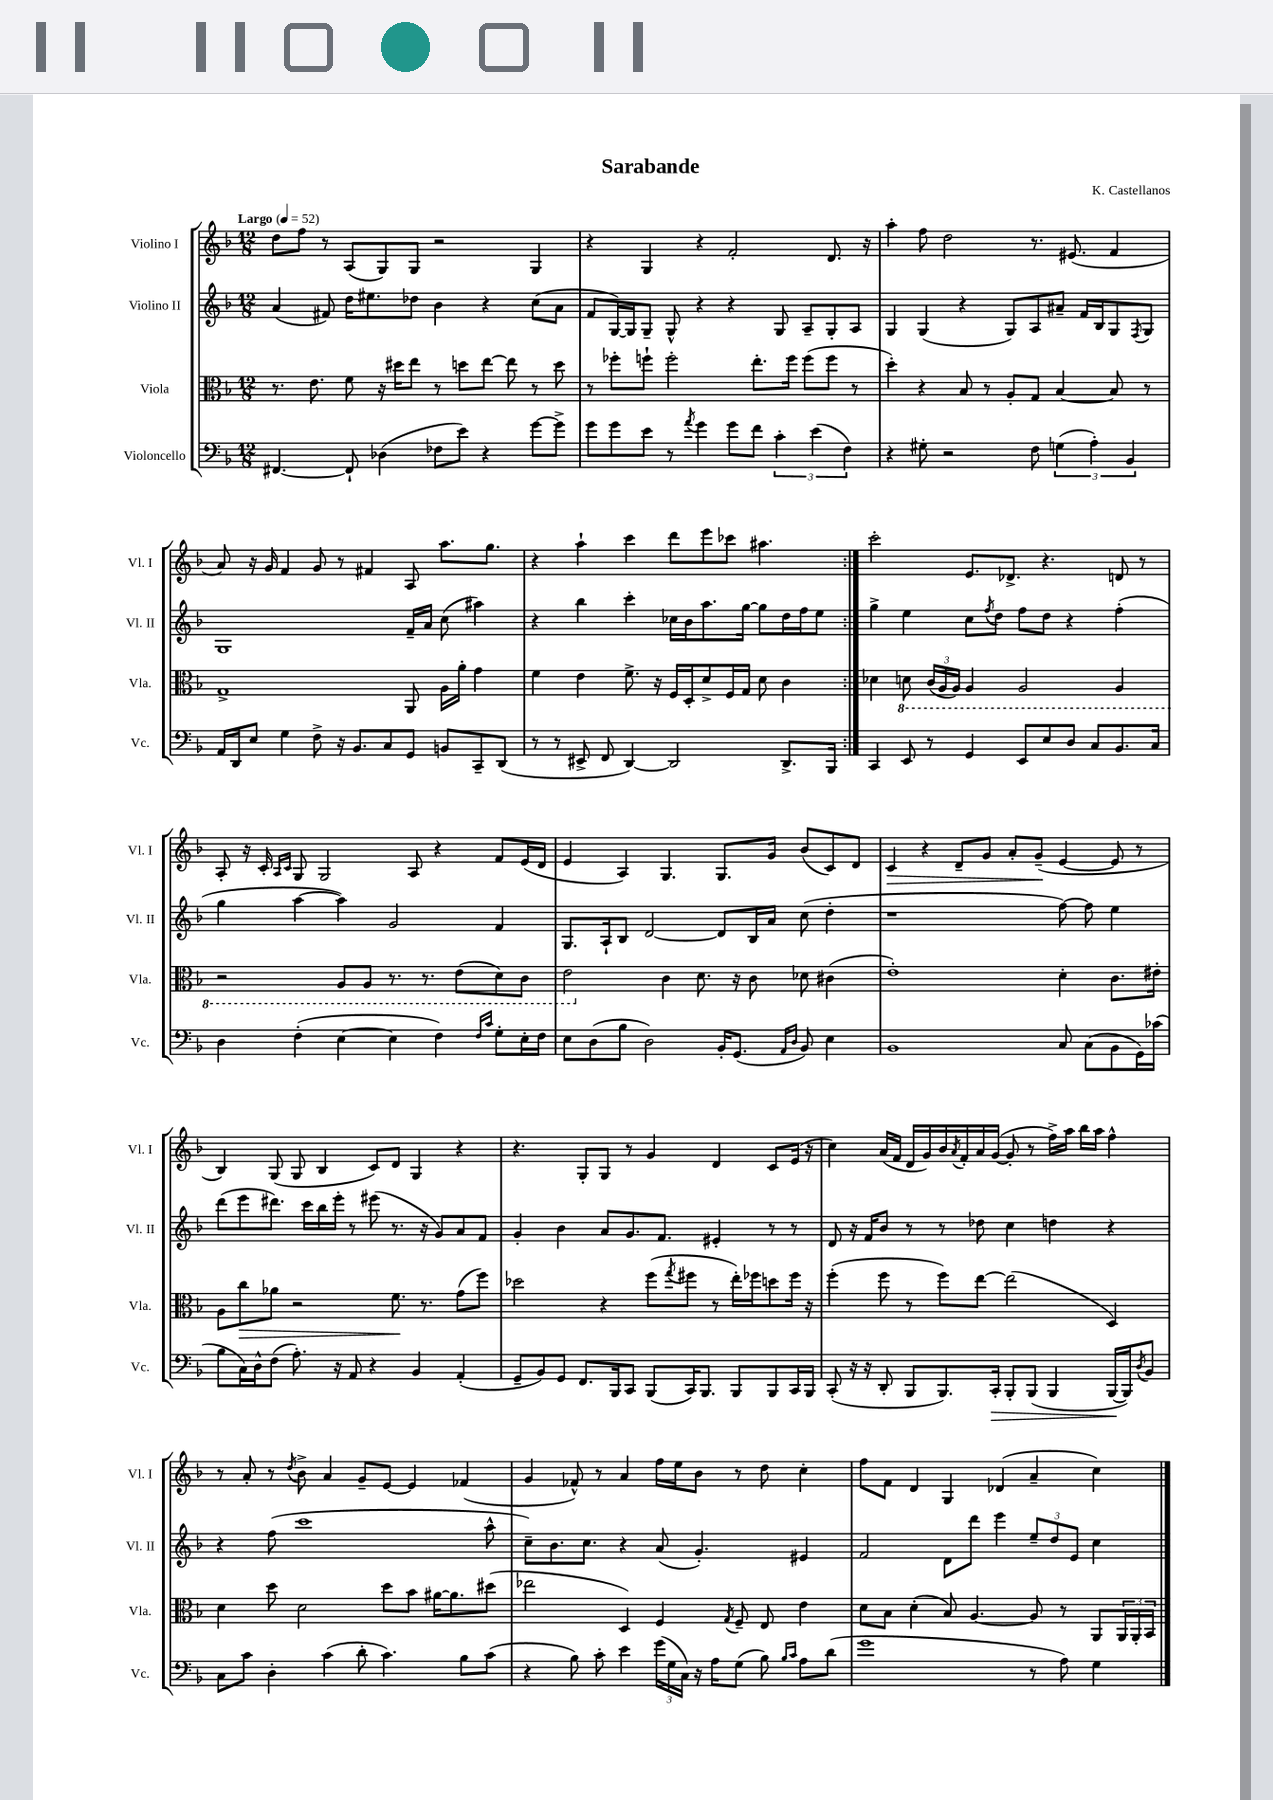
\header { title = "Sarabande" composer = "K. Castellanos" }
<<
\new StaffGroup <<
\new Staff = "s0" \with { instrumentName = "Violino I" shortInstrumentName = "Vl. I" } {
    \clef treble \key f \major \numericTimeSignature \time 12/8 \tempo "Largo" 4 = 52
    \repeat volta 2 { d''8 f''8 r8 a8( g8) g8 r2 g4 |
    r4 g4 r4 f'2-. d'8. r16 |
    a''4-. f''8 d''2 r8. eis'8.( f'4 |
    a'8) r16 g'16 f'4 g'8 r8 fis'4 a8 a''8. g''8. |
    r4 a''4-! c'''4 d'''8 e'''8 ces'''8 ais''4. | }
    c'''2-. e'8. des'8.-> r4. d'8 r8 |
    a8-. r16 c'16-. \grace { a16 c'16 } g8 g2 a8 r4 f'8 e'16( d'16 |
    e'4 a4) g4. g8. g'16 bes'8( c'8) d'8 |
    c'4\> r4 d'8-- g'8 a'8-. g'8--\!( e'4~ e'8 r8 |
    bes4) g8( g8 bes4 c'8) d'8 g4 r4 |
    r4. g8-. g8 r8 g'4 d'4 c'8 e'16( r16 |
    c''4) a'16( f'16 d'16 g'16) bes'16 \acciaccatura { a'8 } f'16-. a'16 g'16~( g'8-. r8 f''16->) a''16 bes''16 a''16 f''4-^ |
    r8 a'8-. r8 \acciaccatura { d''8 } bes'8-> a'4 g'8-- e'8~ e'4 fes'4( |
    g'4 fes'8-^) r8 a'4 f''16 e''16 bes'8 r8 d''8 c''4-. |
    f''8 f'8 d'4 g4 des'4( a'4-- c''4) \bar "|." |
}
\new Staff = "s1" \with { instrumentName = "Violino II" shortInstrumentName = "Vl. II" } {
    \clef treble \key f \major \numericTimeSignature \time 12/8
    \repeat volta 2 { a'4( fis'8) d''16 eis''8. des''8 bes'4 r4 c''8( a'8 |
    f'8 g16~) g16 g8-- g8-^ r4 r4 g8 a8-- g8-. a8 |
    g4 g4( r4 g8) a8 ais'8-- f'16 bes16 g8 \acciaccatura { f8 } g8 |
    g1 f'16-- a'16 c''8( ais''4) |
    r4 bes''4 c'''4-. ces''16 bes'16 a''8. g''16~ g''8 d''16 f''16 e''8 | }
    g''4-> e''4 c''8 \acciaccatura { f''8 } d''8 f''8 d''8 r4 f''4-.( |
    g''4 a''4~ a''4) g'2 f'4 |
    g8. a16-! bes8 d'2~ d'8 bes16 a'16 c''8( d''4-. |
    r1 f''8~) f''8 e''4 |
    d'''8( e'''8 dis'''8.) c'''16 bes''16 e'''16-. r8 eis'''8( r8. r16 g'8) a'8 f'8 |
    g'4-. bes'4 a'8 g'8. f'8. eis'4-. r8 r8 |
    d'8 r16 f'16 bes'8 r8 r8 des''8 c''4 d''4 r4 |
    r4 f''8( c'''1 a''8-^ |
    c''8--) bes'8. c''8. r4 a'8( g'4.-.) eis'4 |
    f'2 d'8 d'''8 e'''4 \tuplet 3/2 { e''8-- d''8 e'8 } c''4 \bar "|." |
}
\new Staff = "s2" \with { instrumentName = "Viola" shortInstrumentName = "Vla." } {
    \clef alto \key f \major \numericTimeSignature \time 12/8
    \repeat volta 2 { r8. e'8. f'8 r16 dis''16 e''8 r8 d''8 e''8~ e''8 r8 d''8 |
    r8 fes''8-. f''8-! f''2-. e''8.-. f''16 f''8( f''8 r8 |
    d''4-.) r4 bes8 r8 a8-. g8 bes4~ bes8 r8 |
    g1-> a,8 a16 a'16-. g'4 |
    f'4 e'4 f'8.-> r16 f16 d16-. d'8-> f16 g16 d'8 c'4 | }
    des'4 \ottava #-1 d!8 \tuplet 3/2 { c16( a,16 a,16) } a,4 a,2 a,4 |
    r2 a,8 a,8 r8. r8. e8( d8) c8 |
    e2 \ottava #0 c'4 d'8. r16 c'8 des'8 cis'4( |
    e'1-.) d'4-. c'8. eis'16-. |
    a8 c''8\> aes'8 r2 f'8.\! r8. g'8( f''8) |
    des''2 r4 f''8( \acciaccatura { g''8 } fis''8 r8 e''16-.) fes''16 d''8 fes''16 r16 |
    f''4-.( f''8 r8 f''8) e''8~ e''2( d4) |
    d'4 d''8 d'2 d''8 bes'8 ais'16~ ais'8. dis''8( |
    ees''2 d4) f4 \acciaccatura { g8 } f8-- e8 e'4 |
    d'8 bes8 d'4-.( bes8) a4.~ a8 r8 a,8 \tuplet 3/2 { a,16 a,16-. bes,16 } \bar "|." |
}
\new Staff = "s3" \with { instrumentName = "Violoncello" shortInstrumentName = "Vc." } {
    \clef bass \key f \major \numericTimeSignature \time 12/8
    \repeat volta 2 { fis,4.~ fis,8-! des4( fes8 e'8) r4 g'8~ g'8-> |
    g'8 g'8 e'8 r8 \acciaccatura { a'8 } g'4 g'8 f'8 \tuplet 3/2 { c'4-. e'4( f4) } |
    r4 gis8-. r2 f8 \tuplet 3/2 { g4( a4-.) bes,4 } |
    a,16 d,16 e8 g4 f8-> r16 bes,8. c8 g,8 b,8 c,8-- d,8( |
    r8 r8 eis,8-> f,8 d,4~) d,2 d,8.-> bes,,16 | }
    c,4 e,8 r8 g,4 e,8 e8 d8 c8 bes,8. c16 |
    d4 f4-.( e4~ e4 f4) \grace { f16 c'16 } g8-. e16-. f16 |
    e8 d8( bes8 d2) bes,16-. g,8.( \grace { a,16 d16 } bes,8) e4 |
    bes,1 c8 c8( bes,8 g,16) ces'16( |
    bes8 c16) d16-^ f8( a8.-.) r16 a,8 r4 bes,4 a,4-.( |
    g,8-- bes,8) g,8 f,8. bes,,16 c,8 bes,,8( c,16) bes,,8. bes,,8 bes,,8 c,16 bes,,16 |
    c,8-.( r16 r16 d,8-. bes,,8 bes,,8.) c,16-.\> bes,,8-. bes,,8( bes,,4 bes,,16~\! bes,,16) \acciaccatura { d8 } bes,8 |
    c8 c'8 d4-. c'4( d'8-. c'4.) bes8 c'8( |
    r4 bes8) c'8-. e'4 \tuplet 3/2 { g'16( g16 c16) } r16 a16 g8( bes8) \grace { bes16 c'16 } a8 d'8( |
    g'1 r8 a8) g4 \bar "|." |
}
>>
>>
\layout { \context { \Score \remove "Bar_number_engraver" } }
